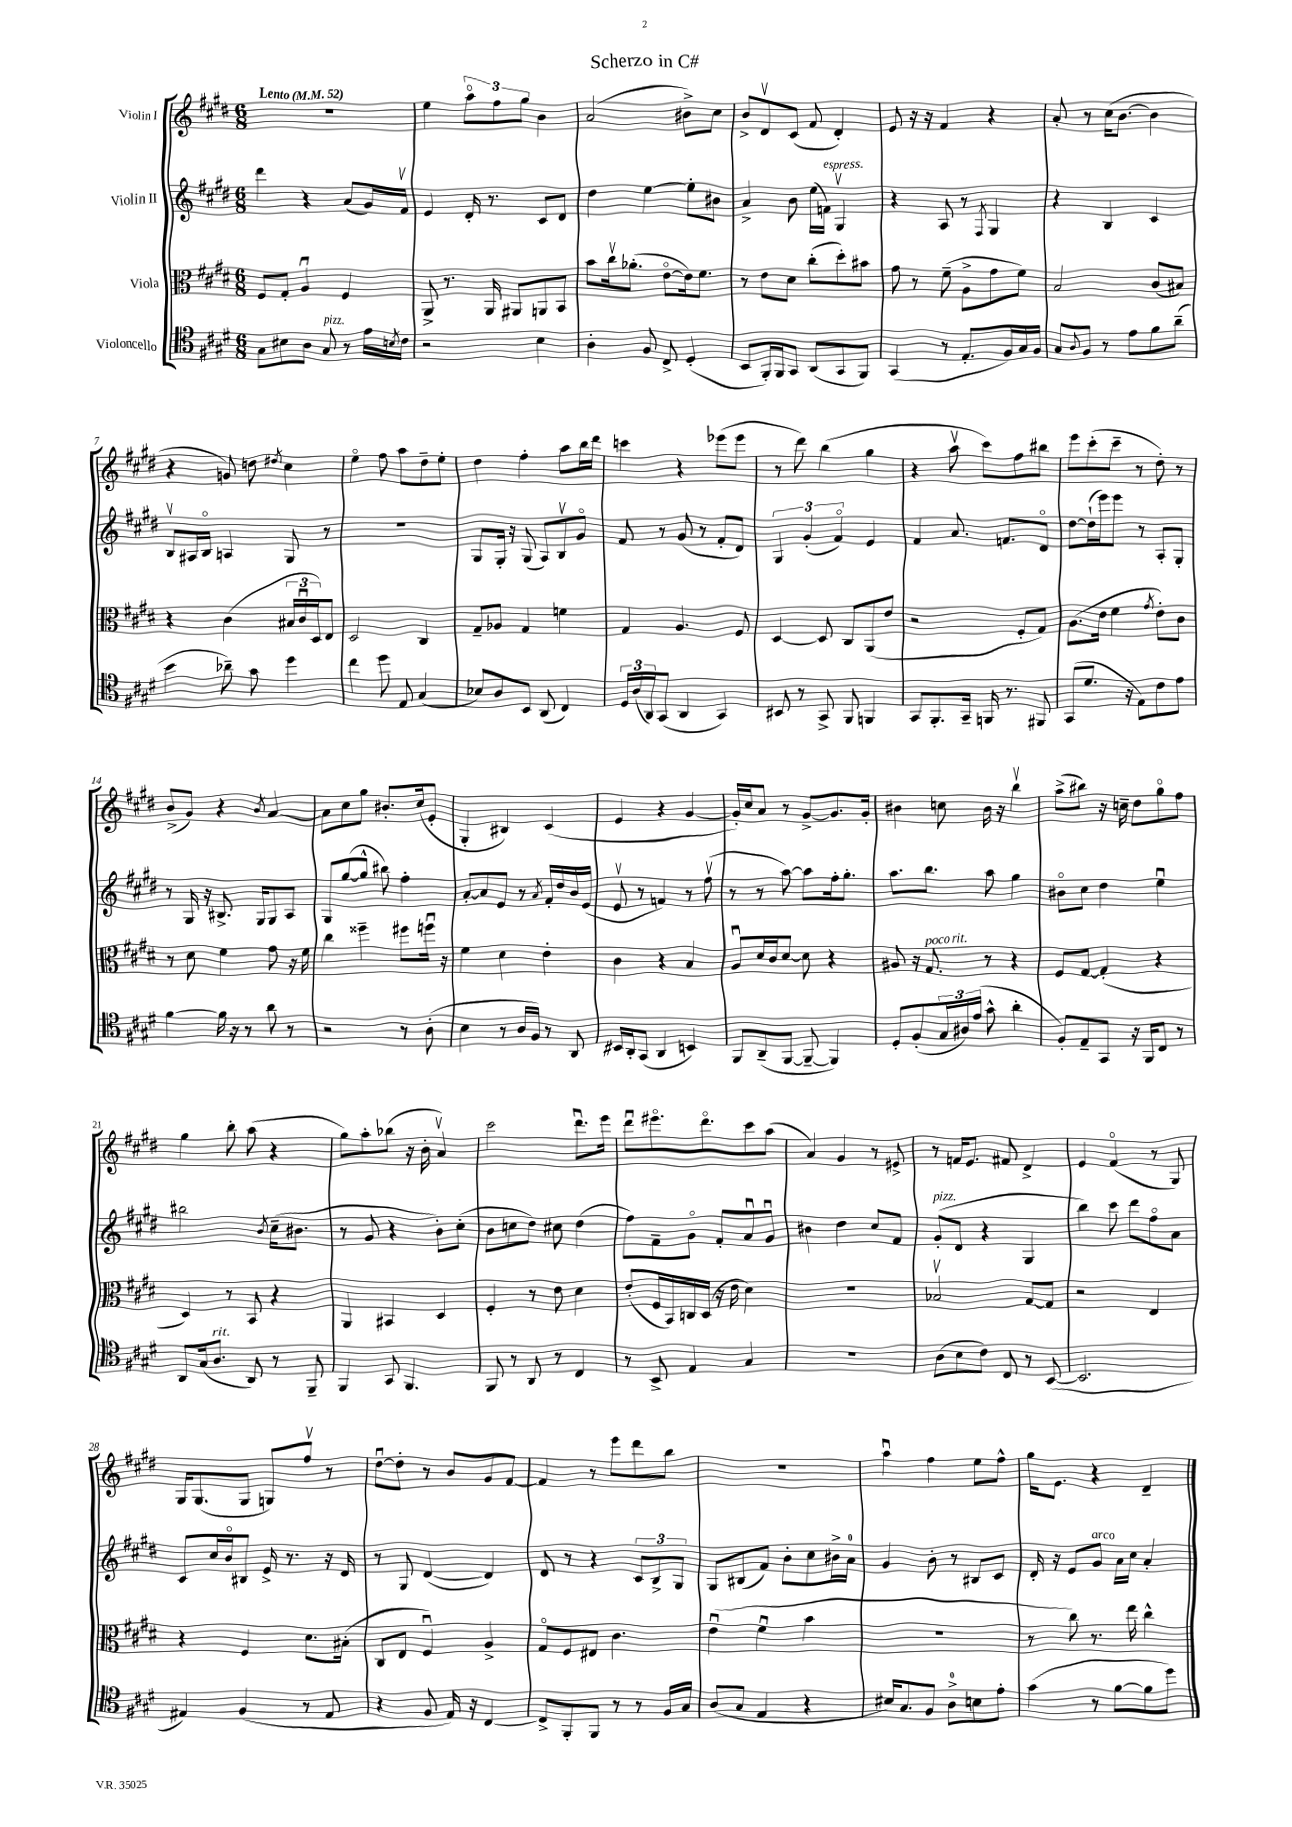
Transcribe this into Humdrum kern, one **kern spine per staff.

**kern	**kern	**kern	**kern
*part4	*part3	*part2	*part1
*staff4	*staff3	*staff2	*staff1
*I"Violoncello	*I"Viola	*I"Violin II	*I"Violin I
*clefC4	*clefC3	*clefG2	*clefG2
*k[f#c#g#d#]	*k[f#c#g#d#]	*k[f#c#g#d#]	*k[f#c#g#d#]
*M6/8	*M6/8	*M6/8	*M6/8
*MM52	*MM52	*MM52	*MM52
=1	=1	=1	=1
!	!	!	!LO:TX:a:B:t=Lento
8G#\L	8F#/L	4ddd#\	2.r
8B#X\	8G#'/J	.	.
8A\J	4Au/	4r	.
!LO:TX:a:i:t=pizz.	!	!	!
8G#/	.	.	.
8r	4F#/	(8a/L	.
16e\LL	.	16g#/L)	.
8qBn/	.	.	.
16c#\JJ	.	16f#v/JJ	.
=2	=2	=2	=2
2r	8AA^/	4e/	4ee\
.	8.r	.	.
.	.	16d#'/	12aa\L
.	16AA/	8.r	.
.	.	.	12ff#\
.	8AA#X/L	.	.
.	.	.	12gg#\J
4B\	8AAn/	8c#/L	4b\
.	8BB/J	8d#/J	.
=3	=3	=3	=3
4A'\	8b\L	4dd#\	(2a/
.	16cc#v\k	.	.
.	(8.a-X'\J	.	.
8F#/	.	[4ee\	.
8C#^/	[8e\L	.	.
(4D#'/	16e\k])	8ee'\L]	8b#X^\L)
.	8.f#\J	.	.
.	.	8b#X\J	8cc#\J
=4	=4	=4	=4
8BB/L	8r	4a^/	8b^/L
16FF#'/L)	8e\L	.	8d#v/
16FF#/J	.	.	.
8GG#/J	8d#\J	8b\	(8c#/J
(8AA/L	(8cc#'\L	(16ee\LL	8f#/
!	!	!LO:TX:a:i:t=espress.	!
.	.	16fn\JJ)	.
8GG#/	8dd#'\)	4G#v/	4d#'/)
8FF#/J)	8b#X\J	.	.
=5	=5	=5	=5
(4GG#/	8g#\	4r	8e/
.	8r	.	16r
.	.	.	16r
8r	(8f#~\	8A/	4f#/
8.E'/L	8A^\L	8r	.
.	.	8qF#/	.
.	8g#\	4G#/	4r
16F#/L)	.	.	.
16G#/	8f#\J)	.	.
16F#/JJ	.	.	.
=6	=6	=6	=6
8G#/L	2B/	4r	8a'/
8qqA/	.	.	.
8F#/J	.	.	8r
8r	.	4B/	(16cc#\KL
.	.	.	[8.b\J
8e\L	.	.	.
8f#\	(8c#/L	4c#/	4b\]
(8a~\J	8B#X/J)	.	.
!!LO:LB:g=z
=7	=7	=7	=7
4b\	4r	8Bv/L	4r
.	.	16A#X/L	.
.	.	16B/JJ	.
8a-X~\)	(4c#\	4An/	8gn/)
8g#\	.	.	8ddn\
.	.	.	8qdd#X/
4dd#\	24B#X/LL	8G#/	4cc#\
.	24c#u/	.	.
.	24D#/J)	.	.
.	8E/J	8r	.
=8	=8	=8	=8
4cc#\	2D#/	2.r	4ee\
8dd#\	.	.	8ff#\
8E/	.	.	8aa\L
(4G#/	4C#/	.	8dd#~\
.	.	.	8ee'\J
=9	=9	=9	=9
8B-X/L)	8G#~/L	8G#/L	4dd#\
8A/	8A-X/J	16G#'/Jk	.
.	.	16r	.
8BB/J	4G#/	(8G#/	4ff#'\
(8AA/	.	8A/L)	.
4C#/)	4fn\	8Bv/	8aa\L
.	.	8g#/J	16bb\L
.	.	.	16ddd#\JJ
=10	=10	=10	=10
24D#/LL	4G#/	8f#/	4cccn\
(24A/	.	.	.
24AA/J)	.	.	.
(8GG#/J	.	8r	.
4AA/	4.A/	(8g#/	4r
.	.	8r	.
4GG#/)	.	8f#'/L	(8eee-X\L
.	8F#/	8d#/J)	8eee-\J
=11	=11	=11	=11
8BB#X/	[4D#/	6G#/	8r
8r	.	.	8ddd#\)
.	.	(6g#'/	.
8GG#^/	8D#/]	.	(4bb\
.	.	6f#/)	.
8FF#/	8C#/L	.	.
4FFn/	(8AA/	4e/	4gg#\
.	8e/J	.	.
=12	=12	=12	=12
8GG#/L	2r	4f#/	4r
8.FF#'/	.	.	.
.	.	8.a/	8aav\
16GG#~/Jk	.	.	.
16FFn/	.	.	8ccc#\L)
8.r	.	8.fn/L	.
.	8F#'/L	.	8ff#\
8FF#X/	8G#/J)	8d#/J	8bb#X\J
=13	=13	=13	=13
(8GG#/L	(8.A\L	[8dd#\L	8eee\L
8.d#/J	.	(16dd#`\L]	(8ccc#'\
.	16e\Jk	16eee\J)	.
.	4f#\	8eee\J	8ccc#~\J
16r	.	.	.
8E\L)	.	8r	8r
.	8qg#/	.	.
8c#\	8e'\L)	8A'/L	8dd#'\)
8e\J	8c#\J	8G#'/J	8r
!!LO:LB:g=z
=14	=14	=14	=14
[4f#\	8r	8r	(8b^/L
.	8d#\	16G#/	8g#/J)
.	.	16r	.
16f#\]	4f#\	8.B#X^/	4r
16r	.	.	.
8r	.	.	.
.	.	16G#/KL	.
.	.	.	8qb/
8a\	8g#\	8G#/	[4a/
8r	16r	8A/J	.
.	16f#\	.	.
=15	=15	=15	=15
2r	4cc#\	8G#/L	8a\L]
.	.	([8gg#/	8cc#\
.	4ff##X~\	8gg#^^/J]	8gg#\J
.	.	8bb#X\)	8.b#X'/L
8r	8ff#X\L	4ff#'\	.
.	.	.	(16cc#/k
(8A'\	16ffnu\Jk	.	8e'/J
.	16r	.	.
=16	=16	=16	=16
4B\	4f#\	[8a'/L	4G#'/
.	.	8a/]	.
8r	4d#\	8e/J	4B#X/)
16A/LL	.	8r	.
16F#/JJ)	.	.	.
.	.	8qa/	.
8r	4e'\	16f#'/LL	(4c#/
.	.	16dd#/	.
8AA/	.	16b/	.
.	.	(16e/JJ	.
=17	=17	=17	=17
16BB#X/LL	4c#\	8ev/	4e/
16AA'/J	.	.	.
(8GG#/J	.	8r	.
4AA/	4r	4fn/)	4r
4BBn/)	4B/	8r	[4g#/
.	.	(8ff#v\	.
=18	=18	=18	=18
8FF#/L	8Au/L	8r	16g#'/LL])
.	.	.	16cc#/J
(8AA~/	16d#/L	8r	8a/J
.	16c#/J	.	.
[8FF#/J	[8d#/J	[8aa\)	8r
8FF#~/_	8d#\]	8aa\L]	[8g#^/L
4FF#/])	4r	16ff#'\k	8.g#/]
.	.	8.gg#'\J	.
.	.	.	16g#'/Jk
=19	=19	=19	=19
8D#'/L	8A#X/	8.aa\L	4b#X\
(8F#'/	16r	.	.
!	!LO:TX:a:i:t=poco rit.	!	!
.	8.G#/	8.bb\J	.
24G#/L	.	.	8ccn\
24A#X/)	.	.	.
(24e/JJ	.	.	.
8g#^^\	8r	8aa\	16b#\
.	.	.	16r
4a'\	4r	4gg#\	4bbv\
=20	=20	=20	=20
8F#'/L)	8F#/L	8b#X\L	(8aa^\L
8E~/	[8G#/J	8cc#\J	8bb#X\J)
8GG#/J	(4G#'/]	4dd#\	16r
.	.	.	16ccn~\
16r	.	.	8dd#\L
16FF#/KL	.	.	.
8C#/J	4r	4eeu\	8gg#\
8r	.	.	8ff#\J
!!LO:LB:g=z
=21	=21	=21	=21
8AA/L	4D#/)	2bb#X\	4gg#\
(16G#/k	.	.	.
!LO:TX:a:i:t=rit.	!	!	!
8.A/J	.	.	.
.	8r	.	8bb'\
8AA/)	8BB/	.	(8aa\
.	.	8qb/	.
8r	4r	(16cc#~\KL	4r
.	.	8.b#X\J	.
8FF#~/	.	.	.
=22	=22	=22	=22
4FF#/	4AA/	8r	8gg#\L)
.	.	8g#/	8aa'\
8GG#/	4BB#X/	4r	(8bb-X\J
4.FF#/	.	.	16r
.	.	.	16b'\
.	4D#/	8b'\L)	4av/)
.	.	(8cc#'\J	.
=23	=23	=23	=23
8FF#/	4F#'/	8b\L	2ccc#\
8r	.	8ccn\	.
8AA/	8r	8dd#\J)	.
8r	8e\	8cc#X\	.
4C#/	4d#\	(4dd#\	8.ddd#u\L
.	.	.	16eee\Jk
=24	=24	=24	=24
8r	(8e'/L	8ff#\L)	8ddd#u\L
8BB^/	16F#/L	8f#~\	8.eee#X\
.	16BB/)	.	.
4E/	16Cn/	8g#\J	.
.	(16D#/JJ	.	8.ddd#\
.	16r	8f#'/L	.
.	16e\	.	.
4G#/	4d#\)	8au/	8ccc#\
.	.	8g#u/J	(8aa\J
=25	=25	=25	=25
2.r	2.r	4b#X\	4a/)
.	.	4dd#\	4g#/
.	.	8cc#/L	8r
.	.	8f#/J	8e#X^/
=26	=26	=26	=26
!	!	!LO:TX:a:i:t=pizz.	!
(8A\L	2B-Xv/	(8g#'/L	8r
8B\	.	8d#/J	16fn/KL
.	.	.	8.e/J
8c#\J)	.	4r	.
8C#/	.	.	8f#X/
8r	[8G#/L	4G#/	4d#^/
([8BB/	8G#/J]	.	.
=27	=27	=27	=27
2.BB/]	2r	4bb\)	4e/
.	.	8ccc#\	(4f#/
.	.	8ddd#\L	.
.	4E/	8ff#\	8r
.	.	8a\J	8G#/)
!!LO:LB:g=z
=28	=28	=28	=28
4E#X/)	4r	8c#/L	16G#/KL
.	.	.	(8.G#/
.	.	16cc#/L	.
.	.	16b/J	.
(4F#/	4F#/	8B#X/J	8G#/J
.	.	16e^/	8Gn/L)
.	.	8.r	.
8r	8.d#\L	.	8ff#v/J
8E#/	.	16r	8r
.	(16B#X'\Jk	16d#/	.
=29	=29	=29	=29
4r	8C#/L	8r	[8dd#u\L
.	8E/J	8G#/	8dd#'\J]
8F#/	4F#u/)	([4d#/	8r
16E/)	.	.	8b/L
16r	.	.	.
[4C#/	4A^/	4d#/])	8g#/
.	.	.	[8f#/J
=30	=30	=30	=30
8C#^/L]	8G#/L	8d#/	4f#/]
8FF#'/	8F#/	8r	.
8FF#/J	8E#X/J	4r	8r
8r	4.c#\	.	8eee\L
8r	.	12c#/L	8ddd#\
.	.	12B^/	.
16F#/LL	.	.	8bb\J
.	.	12G#/J	.
16G#/JJ	.	.	.
=31	=31	=31	=31
(8A/L	(4eu\	8G#/L	2.r
8G#/J	.	(8B#X/	.
4E/	4f#u\	8f#/J)	.
.	.	8b'\L	.
4r	4b\	8cc#\	.
.	.	16b#X^\L	.
.	.	16a\JJ	.
=32	=32	=32	=32
16B#X/KL)	2.r	4g#/	4aau\
8.G#/	.	.	.
8F#/J	.	8b'\	4ff#\
8A^\L	.	8r	.
8Bn\	.	8B#X/L	8ee\L
8e'\J	.	8c#/J	8ff#^^\J
=33	=33	=33	=33
(4g#\	8r	16d#'/	16gg#\KL
.	.	16r	8.e\J
.	8cc#\)	8e/L	.
!	!	!LO:TX:a:i:t=arco	!
8r	8.r	8g#/J	4r
[8f#\L	.	16a\LL	.
.	16ee\	16cc#\JJ	.
8f#\]	4cc#^^\	4a'/	4d#~/
8dd#\J)	.	.	.
==	==	==	==
*-	*-	*-	*-
